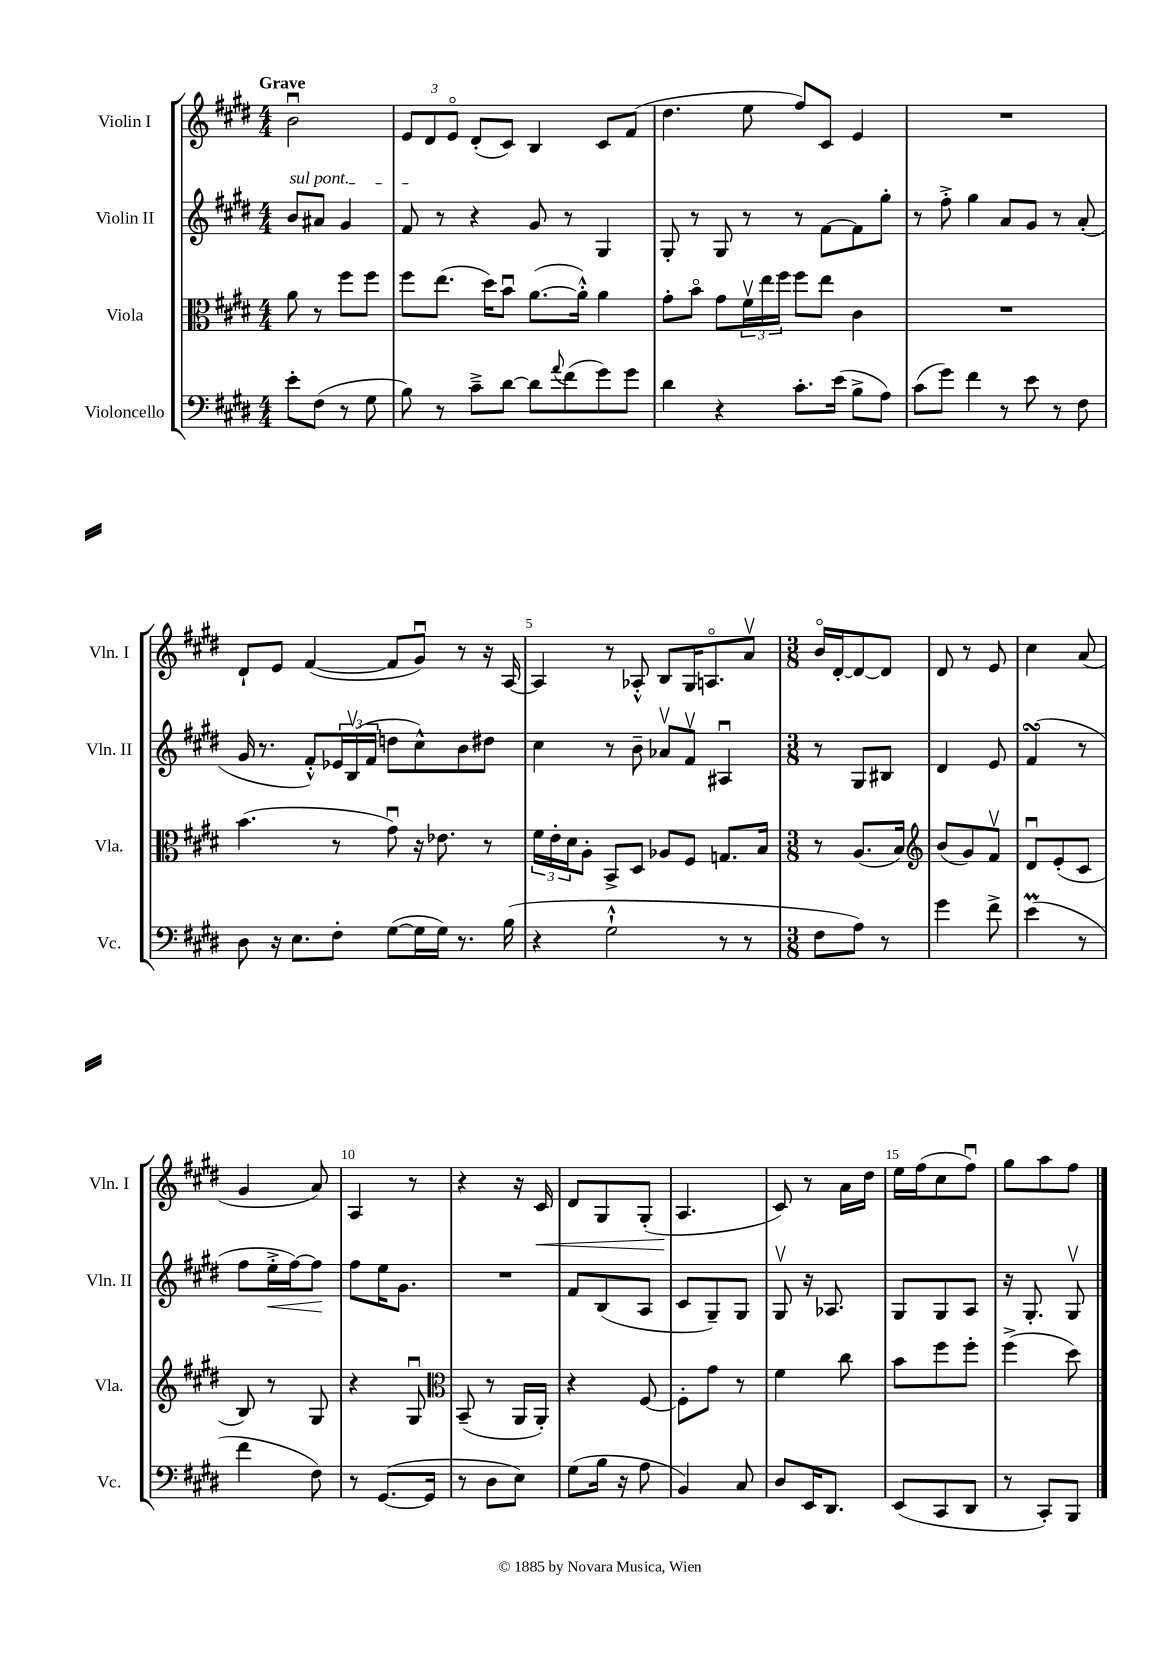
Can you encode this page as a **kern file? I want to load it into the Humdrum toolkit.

**kern	**kern	**kern	**kern
*staff4	*staff3	*staff2	*staff1
*clefF4	*clefC3	*clefG2	*clefG2
*k[f#c#g#d#]	*k[f#c#g#d#]	*k[f#c#g#d#]	*k[f#c#g#d#]
*M4/4	*M4/4	*M4/4	*M4/4
8e'\L	8a\	8b/L	2bu\
(8F#\J	8r	8a#/J	.
8r	8ff#\L	4g#/	.
8G#\	8ff#\J	.	.
=	=	=	=
8B\)	8ff#\L	8f#/	12e/L
.	.	.	12d#/
8r	(8.ee\J	8r	.
.	.	.	12eo/J
8c#~^\L	.	4r	(8d#'/L
.	16dd#\LK)	.	.
[8d#\J	8bu\J	.	8c#/J)
8d#\]L	([8.a\L	8g#/	4B/
8qqa/	.	.	.
(8f#\	.	8r	.
.	16a'^^\]Jk)	.	.
8g#\)	4a\	4G#/	8c#/L
8g#\J	.	.	(8f#/J
=	=	=	=
4d#\	8g#'\L	8G#'/	4.dd#\
.	8bo\J	8r	.
4r	8g#\L	8G#/	.
.	24f#v\L	8r	8ee\
.	24ee\	.	.
.	24ff#\JJ	.	.
8.c#'\L	8ff#\L	8r	8ff#/L)
.	8ee\J	[8f#\L	8c#/J
(16e\Jk	.	.	.
8B^\L	4c#\	8f#\]	4e/
8A\J)	.	8gg#'\J	.
=	=	=	=
(8c#\L	1r	8r	1r
8g#\J)	.	8ff#'^\	.
4f#\	.	4gg#\	.
8r	.	8a/L	.
8e\	.	8g#/J	.
8r	.	8r	.
8F#\	.	(8a'/	.
=	=	=	=
8D#\	(4.b\	16g#/	8d#`/L
.	.	8.r	.
16r	.	.	8e/J
8.E\L	.	.	.
.	.	8f#'^^/L)	([4f#/
8F#'\J	8r	24e-/L	.
.	.	(24Bv/	.
.	.	24f#/JJ	.
([8G#\L	8g#u\)	8dd\L	8f#/]L
16G#\]L	16r	8cc#^^\)	8g#u/J)
16G#\JJ)	8.e-\	.	.
8.r	.	8b\	8r
.	8r	8dd#\J	16r
(16B\	.	.	[16A/
=	=	=	=
4r	24f#\LL	4cc#\	4A/]
.	24e'\	.	.
.	24d#\J	.	.
.	8A'\J	.	.
2G#`^^\	8BB^/L	8r	8r
.	8D#/J	8b~\	8A-'^^/
.	8A-/L	8a-v/L	8B/L
.	8F#/J	8f#v/J	16G#/K
.	.	.	8.Ao/
8r	8.G/L	4A#u/	.
8r	.	.	8av/J
.	16B/Jk	.	.
=	=	=	=
*M3/8	*M3/8	*M3/8	*M3/8
8F#\L	8r	8r	16bo/LL
.	.	.	[16d#'/J
8A\J)	(8.A/L	8G#/L	8d#/_
8r	.	8B#/J	8d#/]J
.	16B/Jk)	.	.
=	=	=	=
*	*clefG2	*	*
4g#\	(8b/L	4d#/	8d#/
.	8g#/)	.	8r
8f#^\	8f#v/J	8e/	8e/
=	=	=	=
(4e\	8d#u/L	(4f#/	4cc#\
.	(8e'/	.	.
8r	8c#/J	8r	(8a/
=	=	=	=
4f#\	8B/)	8ff#\L	4g#/
.	8r	16ee'^\L	.
.	.	[16ff#\J)	.
8F#\)	8G#/	8ff#\]J	8a/)
=	=	=	=
8r	4r	8ff#\L	4A/
([8.GG#/L	.	16ee\K	.
.	.	8.g#\J	.
.	8G#u/	.	8r
16GG#/]Jk	.	.	.
=	=	=	=
*	*clefC3	*	*
8r	(8BB~/	4.r	4r
8D#\L	8r	.	.
8E\J)	16AA/LL	.	16r
.	16AA'/JJ)	.	16c#/
=	=	=	=
(8G#\L	4r	8f#/L	8d#/L
16B\Jk	.	(8B/	8G#/
16r	.	.	.
8A\	[8F#/	8A/J	(8G#'/J
=	=	=	=
4BB/)	8F#'\]L	8c#/L	4.A/
.	8g#\J	8G#~/)	.
8C#/	8r	8G#/J	.
=	=	=	=
8D#/L	4f#\	8G#v/	8c#/)
16EE/K	.	16r	8r
8.DD#/J	.	8.A-/	.
.	8cc#\	.	16a\LL
.	.	.	16dd#\JJ
=	=	=	=
(8EE/L	8b\L	8G#/L	16ee\LL
.	.	.	(16ff#\J
8CC#/	8ff#\	8G#/	8cc#\
8DD#/J	8ff#'\J	8A/J	8ff#u\J)
=	=	=	=
8r	(4ff#^\	16r	8gg#\L
.	.	8.G#'/	.
8CC#'/L)	.	.	8aa\
8BBB/J	8dd#\)	8G#v/	8ff#\J
==	==	==	==
*-	*-	*-	*-
